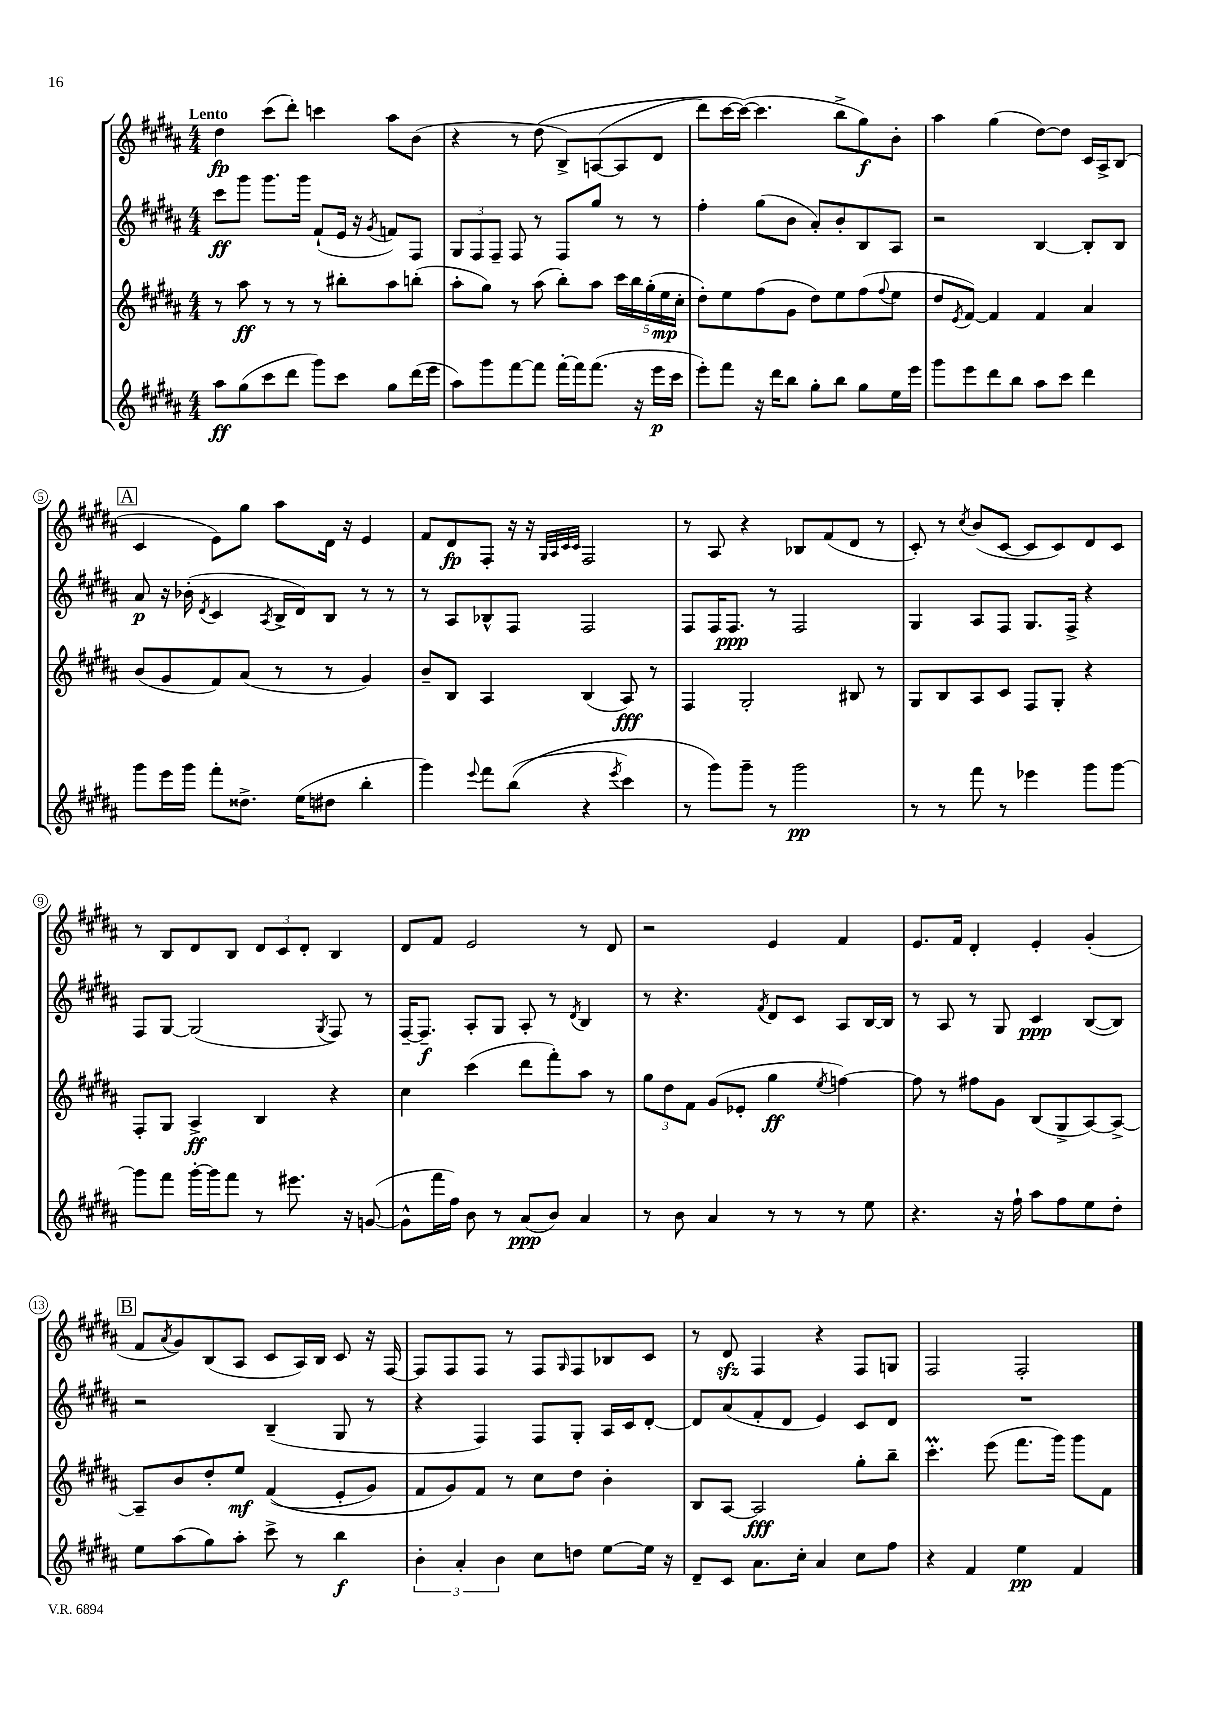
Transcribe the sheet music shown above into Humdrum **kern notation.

**kern	**dynam	**kern	**dynam	**kern	**dynam	**kern	**dynam
*part4	*part4	*part3	*part3	*part2	*part2	*part1	*part1
*staff4	*staff4	*staff3	*staff3	*staff2	*staff2	*staff1	*staff1
*clefG2	*	*clefG2	*	*clefG2	*	*clefG2	*
*k[f#c#g#d#a#]	*	*k[f#c#g#d#a#]	*	*k[f#c#g#d#a#]	*	*k[f#c#g#d#a#]	*
*M4/4	*	*M4/4	*	*M4/4	*	*M4/4	*
=1	=1	=1	=1	=1	=1	=1	=1
!	!	!	!	!	!	!LO:TX:a:B:t=Lento	!
8aa#\L	ff	8r	.	8ccc#\L	ff	4dd#\	fp
(8gg#\	.	8aa#\	ff	8ggg#\J	.	.	.
8ccc#\	.	8r	.	8.ggg#\L	.	(8ccc#\L	.
8ddd#\J	.	8r	.	.	.	8ddd#'\J)	.
.	.	.	.	16ggg#\Jk	.	.	.
8ggg#\L)	.	8r	.	(8f#`/L	.	4cccn\	.
8ccc#\J	.	8bb#X'\L	.	16e/Jk	.	.	.
.	.	.	.	16r	.	.	.
.	.	.	.	8qg#/	.	.	.
8gg#\L	.	8aa#\	.	8fn/L)	.	8aa#\L	.
(16ddd#\L	.	(8bbn'\J	.	8F#/J	.	(8b\J	.
16eee\JJ	.	.	.	.	.	.	.
=2	=2	=2	=2	=2	=2	=2	=2
8aa#\L)	.	8aa#'\L	.	12G#/L	.	4r	.
.	.	.	.	12F#/	.	.	.
8ggg#\	.	8gg#\J)	.	.	.	.	.
.	.	.	.	12F#~/J	.	.	.
[8fff#\	.	8r	.	8F#/	.	8r	.
8fff#\J]	.	(8aa#\	.	8r	.	(8dd#\	.
[16fff#'\LL	.	8bb'\L)	.	8F#/L	.	8B^/L)	.
16fff#\J]	.	.	.	.	.	.	.
(8.fff#\J	.	8aa#\J	.	8gg#/J	.	([8An/	.
.	.	20ccc#\LL	.	8r	.	8A/]	.
.	.	20bb\	.	.	.	.	.
16r	.	.	.	.	.	.	.
.	.	(20gg#'\	.	.	.	.	.
16eee\LL	p	.	.	8r	.	8d#/J	.
.	.	20ee\	mp	.	.	.	.
16ccc#\JJ	.	.	.	.	.	.	.
.	.	20cc#'\JJ	.	.	.	.	.
=3	=3	=3	=3	=3	=3	=3	=3
8eee'\L)	.	8dd#'\L)	.	4ff#'\	.	8ddd#\L)	.
8fff#\J	.	8ee\	.	.	.	[16ccc#\L	.
.	.	.	.	.	.	(16ccc#\JJ_)	.
16r	.	(8ff#\	.	(8gg#\L	.	4.ccc#\]	.
16ddd#\KL	.	.	.	.	.	.	.
8bb\J	.	8g#\J	.	8b\J	.	.	.
8gg#'\L	.	8dd#\L)	.	8a#'/L)	.	.	.
8bb\J	.	8ee\	.	8b'/	.	8bb^\L	.
8gg#\L	.	(8ff#\	.	8B/	.	8gg#\)	f
.	.	8qqff#/	.	.	.	.	.
16ee\L	.	8ee\J	.	8A#/J	.	8b'\J	.
16eee\JJ	.	.	.	.	.	.	.
=4	=4	=4	=4	=4	=4	=4	=4
8ggg#\L	.	8dd#/L	.	2r	.	4aa#\	.
.	.	8qe/	.	.	.	.	.
8eee\	.	[8f#/J)	.	.	.	.	.
8ddd#\	.	4f#/]	.	.	.	(4gg#\	.
8bb\J	.	.	.	.	.	.	.
8aa#\L	.	4f#/	.	[4B/	.	[8dd#\L)	.
8ccc#\J	.	.	.	.	.	8dd#\J]	.
4ddd#\	.	4a#/	.	8B'/L]	.	16c#/LL	.
.	.	.	.	.	.	16A#^/J	.
.	.	.	.	8B/J	.	(8B/J	.
!!LO:LB:g=z
!!LO:REH:place=s1:t=A
=5	=5	=5	=5	=5	=5	=5	=5
8ggg#\L	.	(8b/L	.	8a#/	p	4c#/	.
16eee\L	.	8g#/	.	16r	.	.	.
16ggg#\JJ	.	.	.	(16b-X'\	.	.	.
.	.	.	.	8qd#/	.	.	.
8fff#'\L	.	8f#/)	.	4c#/	.	8e\L)	.
8.dd##X^\J	.	(8a#/J	.	.	.	8gg#\J	.
.	.	.	.	8qA#/	.	.	.
.	.	8r	.	16B^/LL	.	8aa#\L	.
(16ee\KL	.	.	.	16d#/J)	.	.	.
8dd#X\J	.	8r	.	8B/J	.	16d#\Jk	.
.	.	.	.	.	.	16r	.
4bb'\	.	4g#/)	.	8r	.	4e/	.
.	.	.	.	8r	.	.	.
=6	=6	=6	=6	=6	=6	=6	=6
4ggg#\)	.	8b~/L	.	8r	.	8f#/L	.
.	.	8B/J	.	8A#/L	.	8d#/	fp
8qqeee/	.	.	.	.	.	.	.
8fff#\L	.	4A#/	.	8B-X^^/	.	8F#'/J	.
((8bb\J	.	.	.	8F#/J	.	16r	.
.	.	.	.	.	.	16r	.
.	.	.	.	.	.	32qqG#/LLL	.
.	.	.	.	.	.	32qqA#/	.
.	.	.	.	.	.	32qqc#/	.
.	.	.	.	.	.	32qqc#/JJJ	.
4r	.	(4B/	.	2F#/	.	2F#/	.
8qeee/	.	.	.	.	.	.	.
4ccc#\)	.	8A#/)	fff	.	.	.	.
.	.	8r	.	.	.	.	.
=7	=7	=7	=7	=7	=7	=7	=7
8r	.	4F#/	.	8F#/L	.	8r	.
8ggg#\L)	.	.	.	16F#/K	.	8A#/	.
.	.	.	.	8.F#/J	ppp	.	.
8ggg#~\J	.	2G#'/	.	.	.	4r	.
8r	.	.	.	8r	.	.	.
2ggg#\	pp	.	.	2F#/	.	8B-X/L	.
.	.	.	.	.	.	(8f#/	.
.	.	8B#X/	.	.	.	8d#/J	.
.	.	8r	.	.	.	8r	.
=8	=8	=8	=8	=8	=8	=8	=8
8r	.	8G#/L	.	4G#/	.	8c#'/)	.
8r	.	8B/	.	.	.	8r	.
.	.	.	.	.	.	8qcc#/	.
8fff#\	.	8A#/	.	8A#/L	.	(8b/L	.
8r	.	8c#/J	.	8F#/J	.	[8c#/J	.
4eee-X\	.	8F#/L	.	8.G#/L	.	8c#/L]	.
.	.	8G#'/J	.	.	.	8c#/)	.
.	.	.	.	16F#^/Jk	.	.	.
8ggg#\L	.	4r	.	4r	.	8d#/	.
[8ggg#\J	.	.	.	.	.	8c#/J	.
!!LO:LB:g=z
=9	=9	=9	=9	=9	=9	=9	=9
8ggg#\L]	.	8F#'/L	.	8F#/L	.	8r	.
8fff#\J	.	8G#/J	.	[8G#/J	.	8B/L	.
[16ggg#'\LL	.	4A#^/	ff	(2G#/]	.	8d#/	.
16ggg#\J]	.	.	.	.	.	.	.
8fff#\J	.	.	.	.	.	8B/J	.
8r	.	4B/	.	.	.	12d#/L	.
.	.	.	.	.	.	12c#/	.
8.eee#X\	.	.	.	.	.	.	.
.	.	.	.	.	.	12d#'/J	.
.	.	.	.	8qG#/	.	.	.
.	.	4r	.	8F#/)	.	4B/	.
16r	.	.	.	.	.	.	.
([8gn/	.	.	.	8r	.	.	.
=10	=10	=10	=10	=10	=10	=10	=10
8g^^\L]	.	4cc#\	.	[16F#~/KL	.	8d#/L	.
.	.	.	.	8.F#~/J]	f	.	.
16fff#\L	.	.	.	.	.	8f#/J	.
16ff#\JJ)	.	.	.	.	.	.	.
8b\	.	(4ccc#\	.	8A#'/L	.	2e/	.
8r	.	.	.	8G#/J	.	.	.
(8a#/L	ppp	8ddd#\L	.	8A#'/	.	.	.
8b/J)	.	8fff#'\)	.	8r	.	.	.
.	.	.	.	8qd#/	.	.	.
4a#/	.	8aa#\J	.	4B/	.	8r	.
.	.	8r	.	.	.	8d#/	.
=11	=11	=11	=11	=11	=11	=11	=11
8r	.	12gg#\L	.	8r	.	2r	.
.	.	12dd#\	.	.	.	.	.
8b\	.	.	.	4.r	.	.	.
.	.	12f#\J	.	.	.	.	.
4a#/	.	(8g#/L	.	.	.	.	.
.	.	8e-X'/J	.	.	.	.	.
.	.	.	.	8qf#/	.	.	.
8r	.	4gg#\	ff	8d#/L	.	4e/	.
8r	.	.	.	8c#/J	.	.	.
.	.	8qee/	.	.	.	.	.
8r	.	[4ffn\)	.	8A#/L	.	4f#/	.
8ee\	.	.	.	[16B/L	.	.	.
.	.	.	.	16B/JJ]	.	.	.
=12	=12	=12	=12	=12	=12	=12	=12
4.r	.	8ff\]	.	8r	.	8.e/L	.
.	.	8r	.	8A#/	.	.	.
.	.	.	.	.	.	16f#/Jk	.
.	.	8ff#X\L	.	8r	.	4d#'/	.
16r	.	8g#\J	.	8G#/	.	.	.
16ff#`\	.	.	.	.	.	.	.
8aa#\L	.	(8B/L	.	4c#/	ppp	4e'/	.
8ff#\	.	8G#^/	.	.	.	.	.
8ee\	.	[8A#/)	.	([8B/L	.	(4g#'/	.
8dd#'\J	.	8A#^/J_	.	8B/J])	.	.	.
!!LO:LB:g=z
!!LO:REH:place=s1:t=B
=13	=13	=13	=13	=13	=13	=13	=13
8ee\L	.	8A#~/L]	.	2r	.	8f#/L	.
.	.	.	.	.	.	8qa#/	.
(8aa#\	.	8b/	.	.	.	8g#/)	.
8gg#\)	.	8dd#'/	.	.	.	(8B/	.
8aa#'\J	.	8ee/J	mf	.	.	8A#/J	.
8ccc#^\	.	((4f#/	.	(4B~/	.	8c#/L	.
8r	.	.	.	.	.	16A#/L)	.
.	.	.	.	.	.	16B/JJ	.
4bb\	f	8e'/L	.	8G#/	.	8c#/	.
.	.	8g#/J)	.	8r	.	16r	.
.	.	.	.	.	.	[16F#/	.
=14	=14	=14	=14	=14	=14	=14	=14
6b'\	.	8f#/L	.	4r	.	8F#/L]	.
.	.	8g#/)	.	.	.	8F#/	.
6a#'/	.	.	.	.	.	.	.
.	.	8f#/J	.	4F#/)	.	8F#/J	.
6b\	.	.	.	.	.	.	.
.	.	8r	.	.	.	8r	.
8cc#\L	.	8cc#\L	.	8F#/L	.	8F#/L	.
.	.	.	.	.	.	16qqG#/	.
8ddn\J	.	8dd#\J	.	8G#'/J	.	8F#/	.
[8ee\L	.	4b'\	.	16A#/LL	.	8B-X/	.
.	.	.	.	16c#/J	.	.	.
16ee\Jk]	.	.	.	[8d#'/J	.	8c#/J	.
16r	.	.	.	.	.	.	.
=15	=15	=15	=15	=15	=15	=15	=15
8d#~/L	.	8B/L	.	8d#/L]	.	8r	.
8c#/J	.	[8A#/J	.	(8a#/	.	8d#zz/	.
8.a#\L	.	2A#/]	fff	8f#'/	.	4F#/	.
.	.	.	.	8d#/J	.	.	.
16cc#'\Jk	.	.	.	.	.	.	.
4a#/	.	.	.	4e/)	.	4r	.
8cc#\L	.	8gg#'\L	.	8c#/L	.	8F#/L	.
8ff#\J	.	8bb~\J	.	8d#/J	.	8Gn/J	.
=16	=16	=16	=16	=16	=16	=16	=16
4r	.	4.ccc#M'\	.	1r	.	2F#/	.
4f#/	.	.	.	.	.	.	.
.	.	(8eee\	.	.	.	.	.
4ee\	pp	8.fff#\L	.	.	.	2F#'/	.
.	.	16ggg#\Jk)	.	.	.	.	.
4f#/	.	8ggg#\L	.	.	.	.	.
.	.	8f#\J	.	.	.	.	.
==	==	==	==	==	==	==	==
*-	*-	*-	*-	*-	*-	*-	*-
